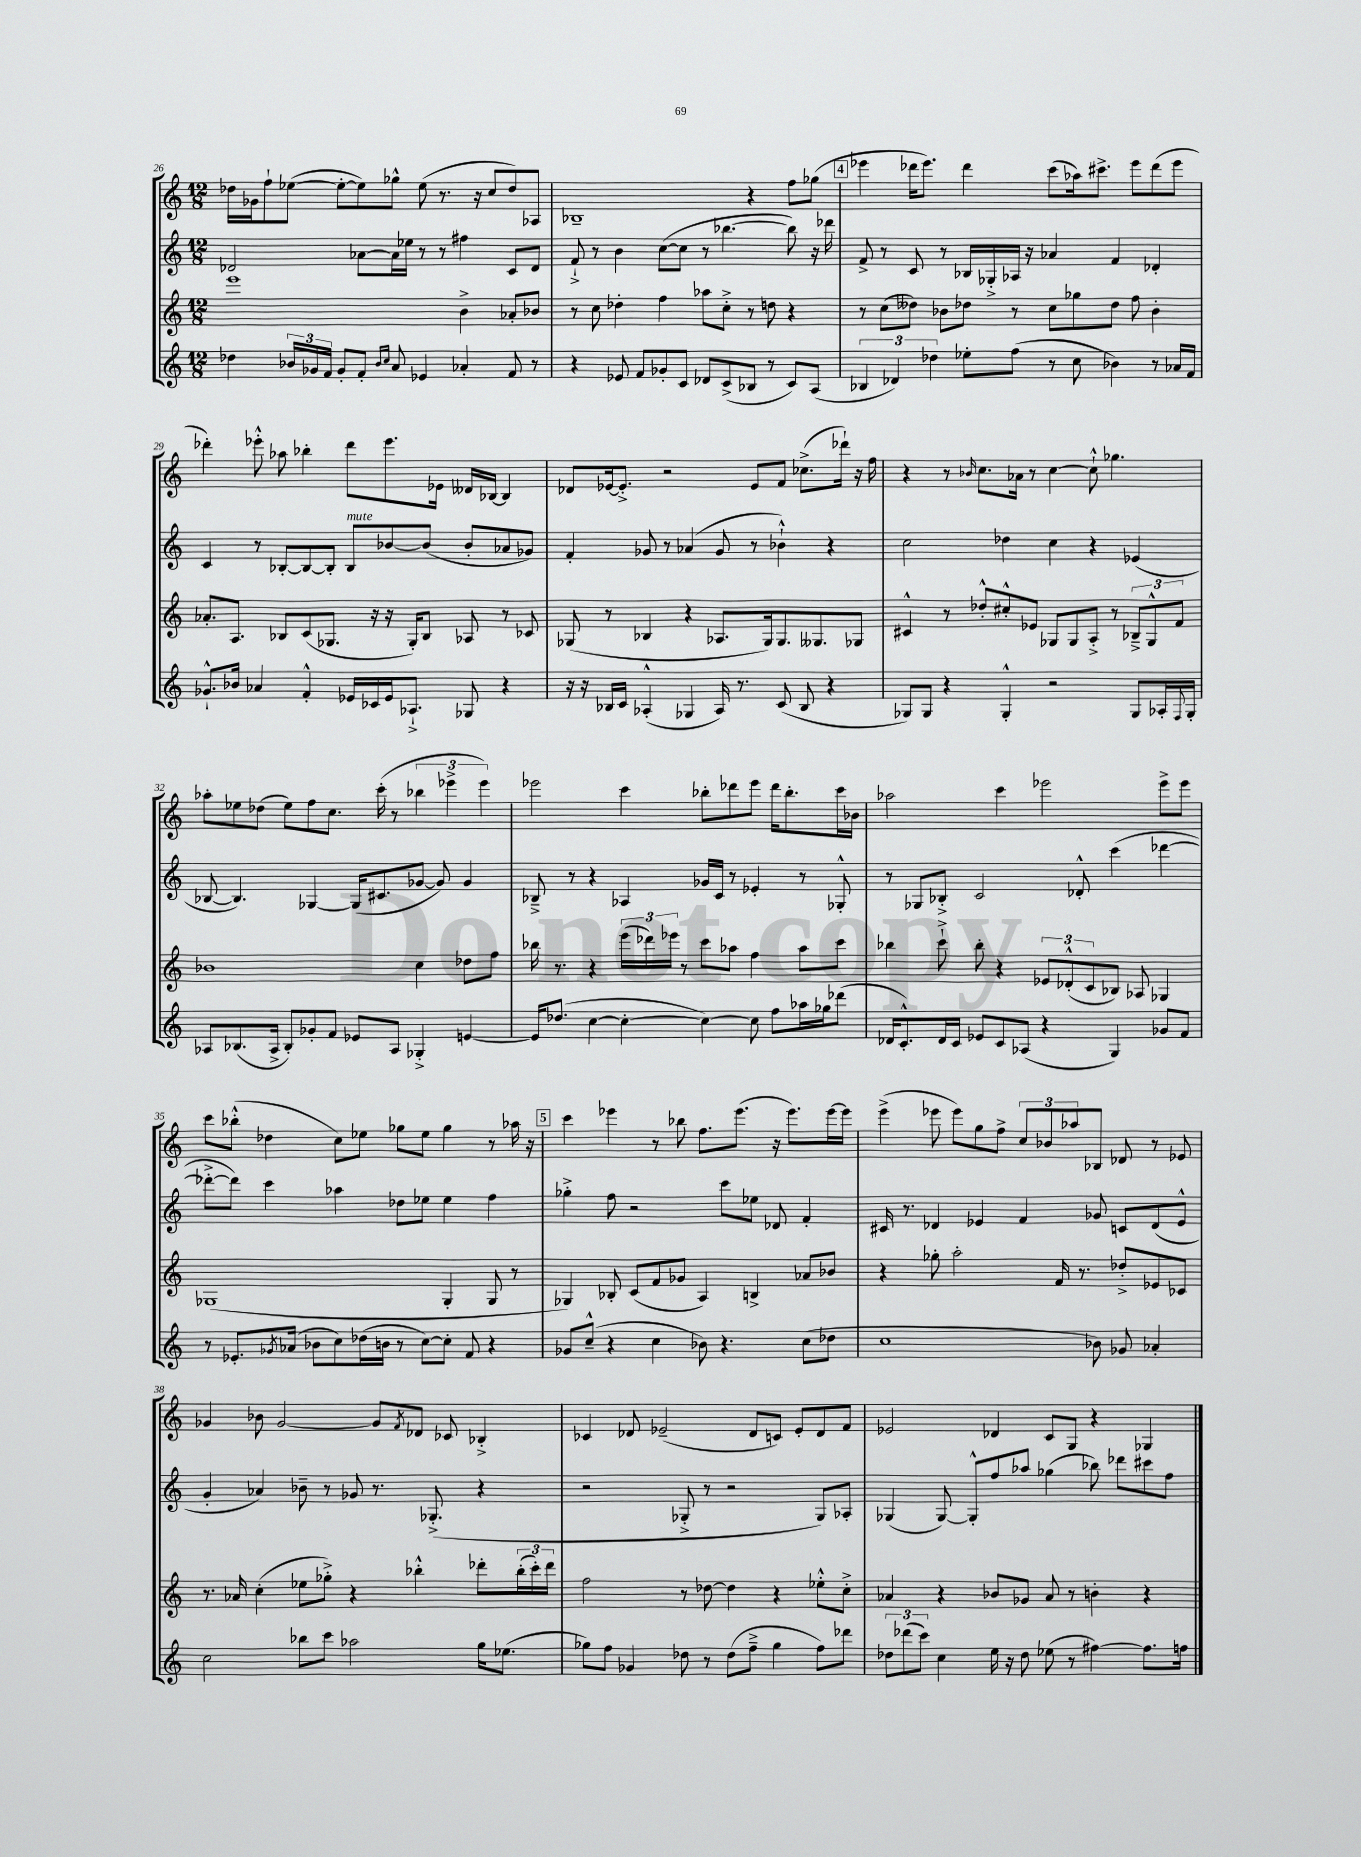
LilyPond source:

<<
\new StaffGroup <<
\new Staff = "s0" {
    \clef treble \key c \major \numericTimeSignature \time 12/8
    des''16 ges'16 f''8-! ees''8~( ees''8~-. ees''8) ges''8-^ ees''8( r8. r16 c''8 des''8) aes8 |
    bes1-- r4 f''8 ges''8( |
    \mark \markup { \box "4" } ees'''4 des'''16 ees'''8.) des'''4 c'''8( aes''16) cis'''8.-> ees'''8 des'''8( ees'''8 |
    des'''4-.) ees'''8-.-^ aes''8 bes''4-. des'''8 ees'''8. ees'16 deses'16 bes16~ bes4 |
    des'8 ees'16~ ees'8.-.-> r2 ees'8 f'8 ces''8.->( des'''16-!) r16 f''16 |
    r4 r8 \grace { bes'16 } c''8. aes'16 r8 c''4~ c''8-!-^ ges''4. |
    aes''8-. ees''8 des''8( ees''8) f''8 c''8. c'''16-.( r8 \tuplet 3/2 { bes''4 ees'''4-> ees'''4) } |
    ees'''2 c'''4 bes''8-. des'''8 ees'''8 des'''16 bes''8.-. c'''16 bes'16 |
    aes''2 c'''4 ees'''2 ees'''8-> ees'''8 |
    c'''8 bes''8-.-^( des''4 c''8) ees''8 ges''8 ees''8 ges''4 r8 aes''16 r16 |
    \mark \markup { \box "5" } c'''4 ees'''4 r8 bes''8 f''8. ees'''8.( r16 ees'''8.) ees'''16~ ees'''16 |
    e'''4->( ees'''8 ees'''8) g''8 f''8-> \tuplet 3/2 { c''8 bes'8 aes''8 } bes8 des'8 r8 ees'8 |
    ges'4 bes'8 ges'2~ ges'8 \acciaccatura { f'8 } des'8 ces'8 bes4-.-> |
    ces'4 des'8 ees'2--( des'8 c'8) ees'8-. des'8 f'8 |
    ees'2 des'4 c'8 g8 r4 ges4 \bar "|." |
}
\new Staff = "s1" {
    \clef treble \key c \major \numericTimeSignature \time 12/8
    des'2 aes'8~ aes'16 ees''16 r8 r8 fis''4 c'8 des'8 |
    f'8-!-> r8 b'4 c''8~( c''8 r8 bes''4.~ bes''8) r16 des'''16 |
    \mark \markup { \box "4" } f'8-> r8 c'8 r8 bes16 ges16-.-> aes16 r16 aes'4 f'4 des'4-. |
    c'4 r8 bes8~-. bes8~ bes8-. bes8^\markup { \italic "mute" } bes'8~ bes'8( bes'8-. aes'8 ges'8) |
    f'4-. ges'8 r8 aes'4( ges'8 r8 bes'4-!-^) r4 |
    c''2 des''4 c''4 r4 ees'4( |
    bes8~ bes4.) ges4~ ges16( cis'8. ges'8~ ges'8) ges'4 |
    bes8---> r8 r4 aes4 ges'16 c'16 r8 ees'4-. r8 ges8-.-^ |
    r8 ges8 bes8-.-> c'2 des'8-.-^ c'''4( des'''4~ |
    des'''8~-.-> des'''8) c'''4 aes''4 des''8 ees''8 ees''4 f''4 |
    \mark \markup { \box "5" } ges''4-.-> f''8 r2 c'''8 ees''8 des'8 f'4-. |
    cis'16 r8. des'4 ees'4 f'4 ges'8 c'8 des'8( ees'8-^ |
    g'4-. aes'4) bes'8-- r8 ges'8 r8. ges8.-.->( r4 |
    r2 ges8-.-> r8 r2 ges8) aes8-. |
    ges4( ges8~) ges8-.-^ f''8 aes''8 ges''4( bes''8) des'''8 cis'''8 f''8 \bar "|." |
}
\new Staff = "s2" {
    \clef treble \key c \major \numericTimeSignature \time 12/8
    e'''1 b'4-> aes'8-. bes'8 |
    r8 c''8 des''4-. f''4 aes''8 c''8-.-> r8 d''8 r4 |
    \mark \markup { \box "4" } r8 c''8( deses''8) bes'8 des''8 r8 c''8 ges''8 des''8 f''8 bes'4-. |
    aes'8.-. a8. bes8 c'8( ges8. r16 r16 ges16-.) bes8 aes8 r8 ces'8 |
    ges8( r8 bes4 r4 aes8. ges16) ges8. geses8. ges8 |
    cis'4-^ r8 des''8-.-^ cis''8-.-^ ees'8 ges8 ges8 a8-.-> r8 \tuplet 3/2 { bes8---> ges8-^ f'8 } |
    bes'1 c''4 des''8 f''8 |
    bes''16 r8. r4 \tuplet 3/2 { e'''16( des'''16) ees'''16 } r8 c'''8 aes''8 f''4 aes''8 c'''8 |
    bes''4 c'''8-!-> bes''8-. r4 \tuplet 3/2 { ees'8 des'8-.-^( c'8 } bes8) aes8 ges4 |
    ges1( ges4-. ges8 r8 |
    \mark \markup { \box "5" } ges4) bes8-. c'8( f'8 ges'8 a4) b4-> aes'8 bes'8 |
    r4 ges''8-. a''2-. f'16 r8. des''8-.-> ees'8 ces'8 |
    r8. aes'16 c''4-.( ees''8 ges''8-.->) r4 bes''4-.-^ des'''8-. \tuplet 3/2 { bes''16-.( c'''16-.) des'''16 } |
    f''2 r8 des''8~ des''4 r4 ees''8-.-^ c''8-.-> |
    aes'4 r4 bes'8 ges'8 aes'8 r8 b'4-. r4 \bar "|." |
}
\new Staff = "s3" {
    \clef treble \key c \major \numericTimeSignature \time 12/8
    des''4 \tuplet 3/2 { bes'16 ges'16 f'16 } ges'8-. f'8-. \grace { bes'16 c''16 } a'8 ees'4 aes'4-. f'8 r8 |
    r4 ees'8 f'8 ges'8-. c'8 des'8 c'8->( bes8 r8 c'8) a8( |
    \mark \markup { \box "4" } \tuplet 3/2 { bes4 des'4) des''4 } ees''8-. f''8( r8 c''8 bes'4) r8 aes'16 f'16 |
    ges'8.-!-^ bes'16 aes'4 f'4-.-^ ees'16 ces'16 ees'16 aes8.-!-> ges8 r4 |
    r16 r16 bes16 c'16 aes4-.-^( ges4 aes16) r8. c'8( bes8 r4 |
    ges8) ges8 r4 ges4-.-^ r2 ges8 aes16-. \appoggiatura { f8 } ges16-. |
    aes8 bes8.( aes16-> bes8-.) ges'8-. f'8 ees'8 aes8 ges4-.-> e'4~ |
    e'16 des''8.( c''4~ c''4~-. c''4~) c''8 f''8 aes''16 ges''16 des'''8( |
    des'16 c'8.-.-^) des'16 c'16 ees'8 c'8 aes8( r4 g4) ges'8 f'8 |
    r8 ees'8.-. \acciaccatura { ges'8 } aes'16( bes'8 c''8) des''16( b'16 r8 c''8~) c''8-. f'8 r4 |
    \mark \markup { \box "5" } ges'8 c''8---^( r4 c''4 bes'8) r4. c''8( des''8 |
    c''1 bes'8) ges'8 aes'4-. |
    c''2 bes''8 c'''8 aes''2 g''16 ees''8.( |
    ges''8) f''8 ges'4 des''8 r8 des''8( f''8---> ges''4 f''8) des'''8 |
    \tuplet 3/2 { des''8 des'''8( c'''8) } c''4 e''16 r16 des''8 ees''8( r8 fis''4~) fis''8. f''16 \bar "|." |
}
>>
>>
\layout { \context { \Score currentBarNumber = #26 } }
